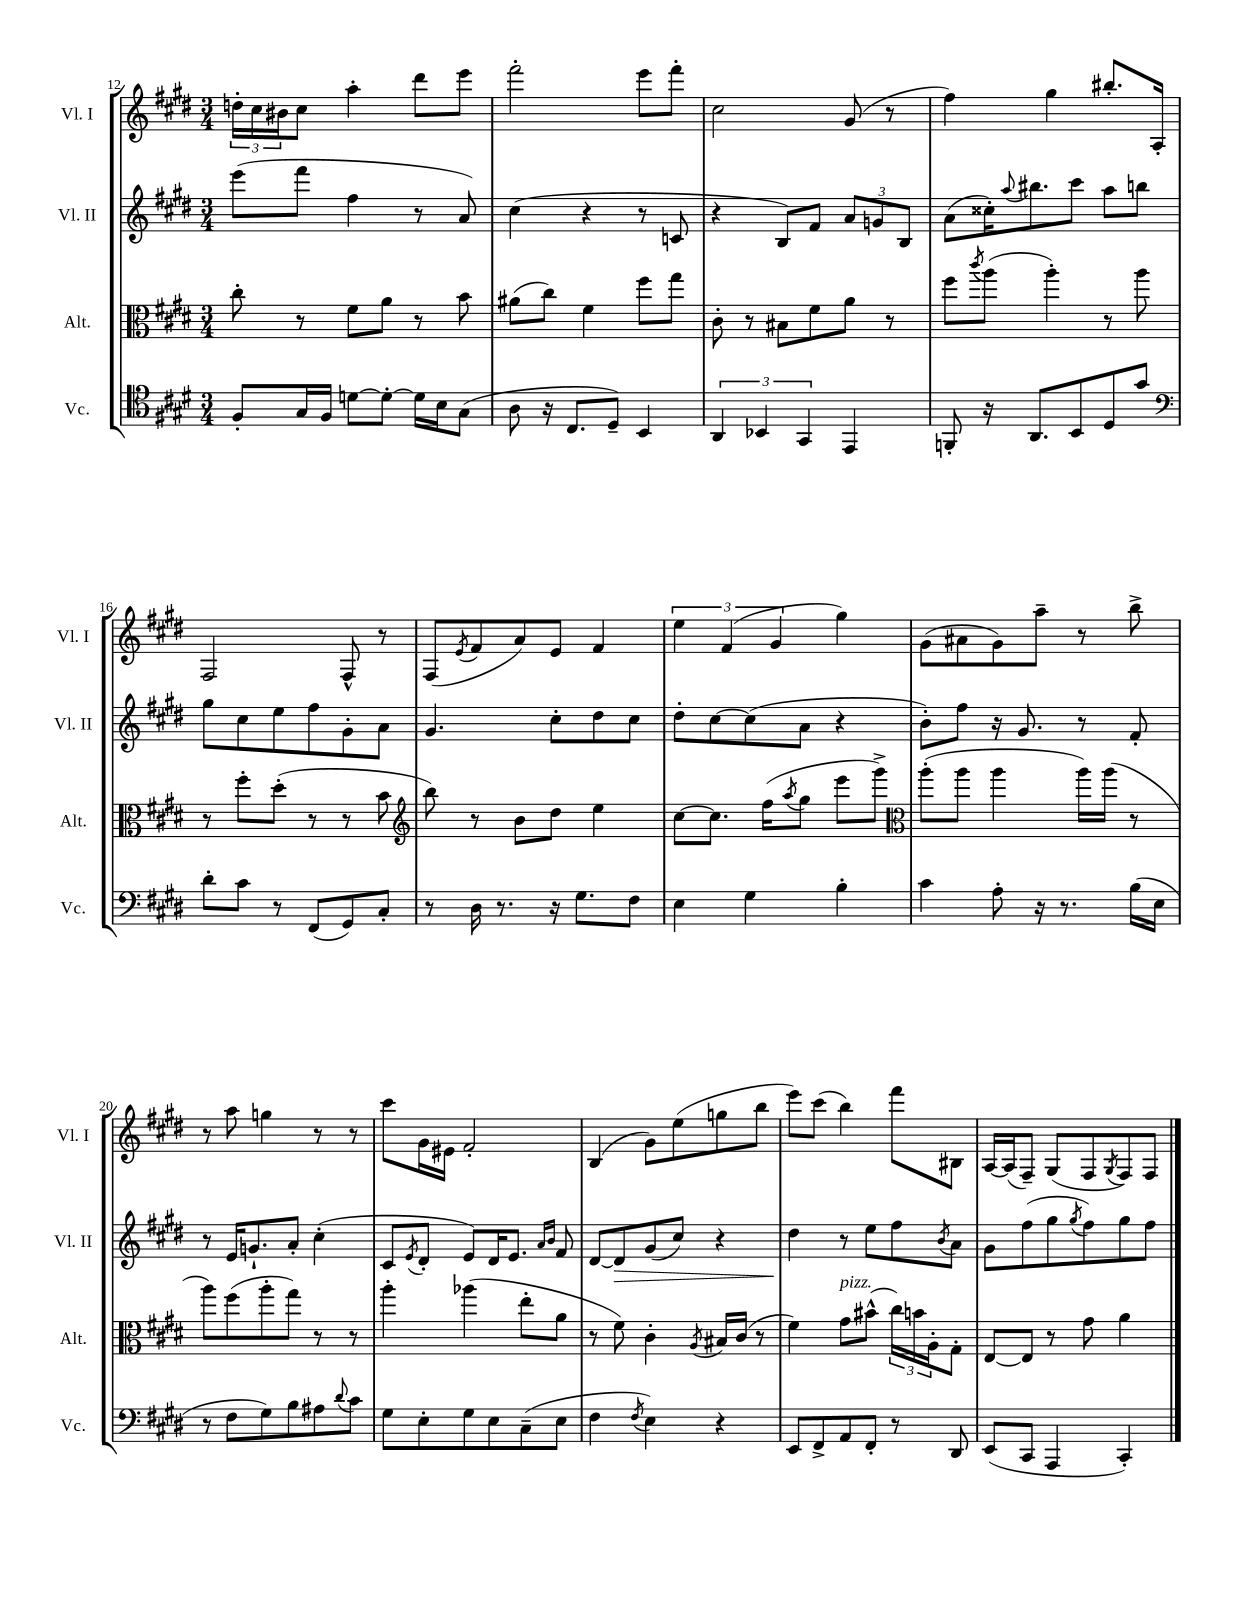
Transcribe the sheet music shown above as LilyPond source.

<<
\new StaffGroup <<
\new Staff = "s0" \with { instrumentName = "Vl. I" shortInstrumentName = "Vl. I" } {
    \clef treble \key e \major \numericTimeSignature \time 3/4
    \tuplet 3/2 { d''16-. cis''16 bis'16 } cis''8 a''4-. dis'''8 e'''8 |
    fis'''2-. e'''8 fis'''8-. |
    cis''2 gis'8( r8 |
    fis''4) gis''4 bis''8.-. a16-. |
    fis2 fis8-^ r8 |
    fis8( \acciaccatura { e'8 } fis'8 a'8) e'8 fis'4 |
    \tuplet 3/2 { e''4 fis'4( gis'4 } gis''4) |
    gis'8( ais'8 gis'8) a''8-- r8 b''8-> |
    r8 a''8 g''4 r8 r8 |
    cis'''8 gis'16 eis'16 fis'2-. |
    b4( gis'8) e''8( g''8 b''8 |
    e'''8) cis'''8( b''4) fis'''8 bis8 |
    a16~ a16( fis8--) gis8( fis8 \acciaccatura { gis8 } fis8) fis8 \bar "|." |
}
\new Staff = "s1" \with { instrumentName = "Vl. II" shortInstrumentName = "Vl. II" } {
    \clef treble \key e \major \numericTimeSignature \time 3/4
    e'''8( fis'''8 fis''4 r8 a'8) |
    cis''4( r4 r8 c'8 |
    r4 b8) fis'8 \tuplet 3/2 { a'8 g'8 b8 } |
    a'8( cisis''16-.) \appoggiatura { a''8 } bis''8. cis'''8 a''8 b''8 |
    gis''8 cis''8 e''8 fis''8 gis'8-. a'8 |
    gis'4. cis''8-. dis''8 cis''8 |
    dis''8-. cis''8~ cis''8( a'8 r4 |
    b'8-.) fis''8 r16 gis'8. r8 fis'8-. |
    r8 e'16 g'8.-! a'8-. cis''4-.( |
    cis'8 \acciaccatura { e'8 } dis'8-. e'8) dis'16 e'8. \grace { a'16 b'16 } fis'8 |
    dis'8~ dis'8\> gis'8( cis''8) r4 |
    dis''4\! r8 e''8 fis''8 \acciaccatura { b'8 } a'8 |
    gis'8 fis''8( gis''8 \acciaccatura { gis''8 } fis''8) gis''8 fis''8 \bar "|." |
}
\new Staff = "s2" \with { instrumentName = "Alt." shortInstrumentName = "Alt." } {
    \clef alto \key e \major \numericTimeSignature \time 3/4
    cis''8-. r8 fis'8 a'8 r8 b'8 |
    ais'8( cis''8) fis'4 fis''8 gis''8 |
    cis'8-. r8 bis8 fis'8 a'8 r8 |
    fis''8 \acciaccatura { cis'''8 } a''8( a''4-.) r8 a''8 |
    r8 fis''8-. dis''8-.( r8 r8 b'8 |
    \clef treble b''8) r8 b'8 dis''8 e''4 |
    cis''8~ cis''8. fis''16( \acciaccatura { a''8 } gis''8 e'''8 gis'''8->) |
    \clef alto a''8-.( a''8 a''4 a''16) a''16( r8 |
    a''8) fis''8( a''8-. gis''8) r8 r8 |
    a''4-. aes''4( e''8-. a'8 |
    r8 fis'8) cis'4-. \acciaccatura { a8 } bis16 cis'16( r8 |
    fis'4) gis'8^\markup { \italic "pizz." } bis'8-^( \tuplet 3/2 { cis''16) b'16 a16-. } gis8-. |
    e8~ e8 r8 gis'8 a'4 \bar "|." |
}
\new Staff = "s3" \with { instrumentName = "Vc." shortInstrumentName = "Vc." } {
    \clef tenor \key e \major \numericTimeSignature \time 3/4
    fis8-. gis16 fis16 d'8~ d'8~-. d'16 b16 gis8( |
    a8 r16 cis8. dis8--) b,4 |
    \tuplet 3/2 { a,4 bes,4 gis,4 } e,4 |
    f,8-. r16 a,8. b,8 dis8 gis'8 |
    \clef bass dis'8-. cis'8 r8 fis,8( gis,8) cis8-. |
    r8 dis16 r8. r16 gis8. fis8 |
    e4 gis4 b4-. |
    cis'4 a8-. r16 r8. b16( e16 |
    r8 fis8 gis8) b8 ais8 \appoggiatura { dis'8 } cis'8 |
    gis8 e8-. gis8 e8 cis8--( e8 |
    fis4 \acciaccatura { fis8 } e4) r4 |
    e,8 fis,8-> a,8 fis,8-. r8 dis,8 |
    e,8( cis,8 a,,4 cis,4-.) \bar "|." |
}
>>
>>
\layout { \context { \Score currentBarNumber = #12 } }
